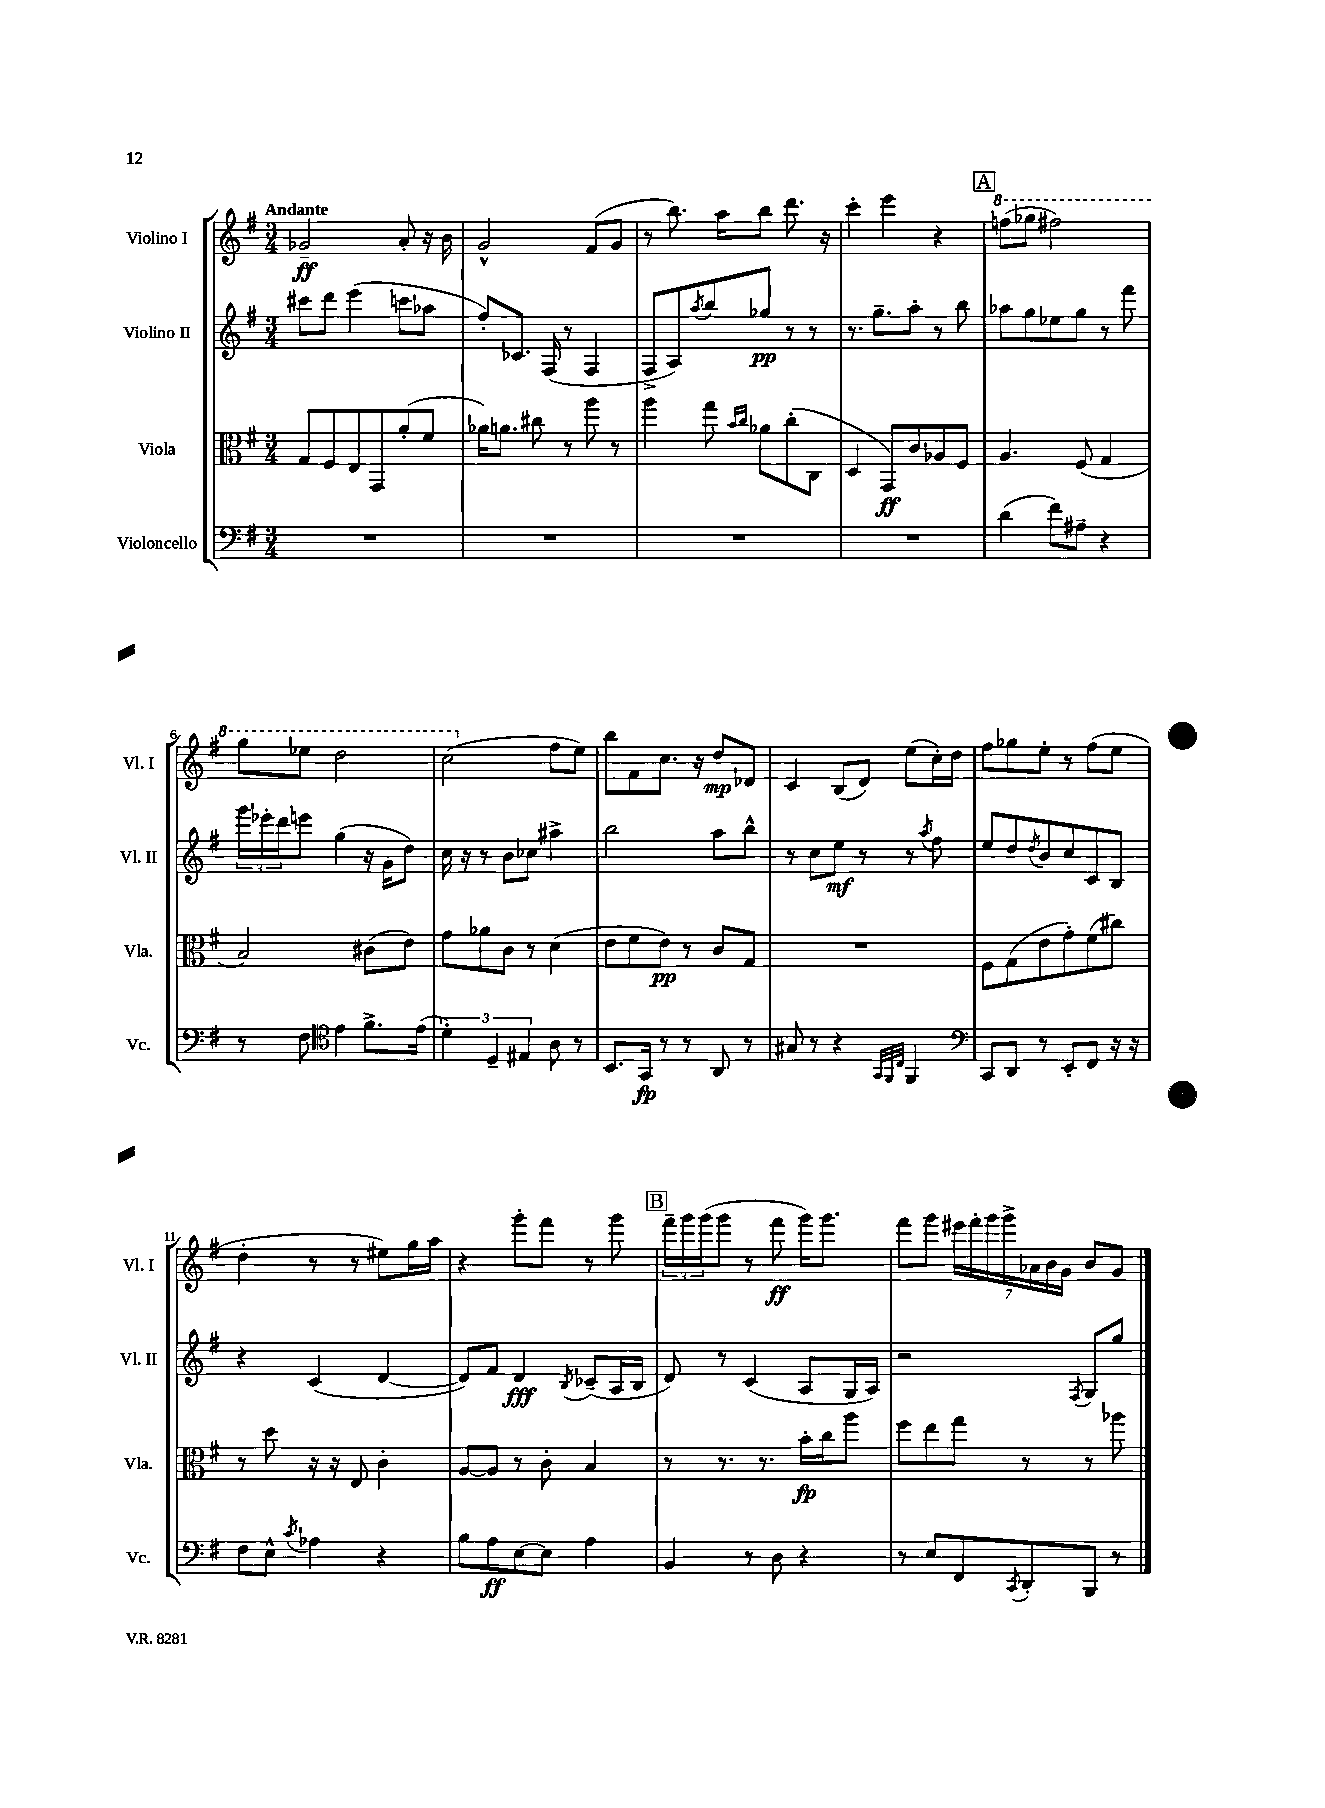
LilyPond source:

<<
\new StaffGroup <<
\new Staff = "s0" \with { instrumentName = "Violino I" shortInstrumentName = "Vl. I" } {
    \clef treble \key g \major \numericTimeSignature \time 3/4 \tempo "Andante"
    ges'2--\ff a'8-. r16 b'16 |
    g'2-^ fis'8( g'8 |
    r8 b''8.) a''16 b''8 d'''8. r16 |
    c'''4-. e'''4 r4 |
    \mark \markup { \box "A" } \ottava #1 f'''8( ges'''8 fis'''2) |
    g'''8 ees'''8 d'''2 |
    c'''2( \ottava #0 fis''8 e''8) |
    b''8 fis'8 c''8. r16 d''8\mp des'8 |
    c'4 b8( d'8) e''8( c''16-.) d''16 |
    fis''8 ges''8 e''8-. r8 fis''8( e''8 |
    d''4-. r8 r8 eis''8) g''16 a''16 |
    r4 g'''8-. fis'''8 r8 g'''8 |
    \mark \markup { \box "B" } \tuplet 3/2 { fis'''16-- g'''16 g'''16( } g'''8 r8 fis'''8\ff g'''16) g'''8. |
    fis'''8 g'''8 \tuplet 7/4 { eis'''16 fis'''16-. g'''16 g'''16-> aes'16 b'16 g'16 } b'8 g'8 \bar "|." |
}
\new Staff = "s1" \with { instrumentName = "Violino II" shortInstrumentName = "Vl. II" } {
    \clef treble \key g \major \numericTimeSignature \time 3/4
    cis'''8 d'''8 e'''4( c'''8 aes''8 |
    fis''8-.) ces'8. fis16( r8 fis4 |
    fis8-> a8) \acciaccatura { a''8 } b''8 ges''8\pp r8 r8 |
    r8. g''8.-- a''8-. r8 b''8 |
    \mark \markup { \box "A" } aes''8 g''8 ees''8 g''8 r8 fis'''8 |
    \tuplet 3/2 { g'''16 ees'''16-. d'''16 } e'''8 g''4( r16 g'16 d''8) |
    c''16 r16 r8 b'8 ces''8 ais''4-> |
    b''2 a''8 b''8-^ |
    r8 c''8 e''8\mf r8 r8 \acciaccatura { a''8 } fis''8 |
    e''8 d''8 \acciaccatura { d''8 } b'8 c''8 c'8 b8 |
    r4 c'4( d'4~ |
    d'8) fis'8 d'4\fff \acciaccatura { b8 } ces'8--( a16 b16 |
    \mark \markup { \box "B" } d'8) r8 c'4( a8 g16 a16) |
    r2 \acciaccatura { fis8 } g8 g''8 \bar "|." |
}
\new Staff = "s2" \with { instrumentName = "Viola" shortInstrumentName = "Vla." } {
    \clef alto \key g \major \numericTimeSignature \time 3/4
    g8 fis8 e8 g,8 a'8-.( fis'8 |
    aes'16) a'8. cis''8 r8 a''8 r8 |
    a''4 g''8 \grace { b'16 c''16 } aes'8 c''8-.( c8 |
    d4 g,8\ff) c'8 aes8 fis8 |
    \mark \markup { \box "A" } a4. fis8( g4 |
    b2) cis'8( e'8) |
    g'8 aes'8 c'8 r8 d'4( |
    e'8 fis'8 e'8\pp) r8 c'8 g8 |
    R2. |
    fis8 g8( e'8 g'8-.) fis'8( cis''8) |
    r8 d''8 r16 r16 e8 c'4-. |
    a8~ a8 r8 c'8-. b4 |
    \mark \markup { \box "B" } r8 r8. r8. b'16-.\fp c''16 a''8 |
    fis''8 e''8 g''8 r8 r8 aes''8 \bar "|." |
}
\new Staff = "s3" \with { instrumentName = "Violoncello" shortInstrumentName = "Vc." } {
    \clef bass \key g \major \numericTimeSignature \time 3/4
    R2. |
    R2. |
    R2. |
    R2. |
    \mark \markup { \box "A" } d'4( fis'8) ais8-- r4 |
    r8 fis8 \clef tenor e'4 fis'8.-> e'16( |
    \tuplet 3/2 { d'4-.) d4-- eis4 } a8 r8 |
    b,8. g,16\fp r8 r8 a,8 r8 |
    gis8 r8 r4 \grace { g,32 fis,32 c32 } fis,4 |
    \clef bass c,8 d,8 r8 e,8-. fis,8 r16 r16 |
    fis8 e8-^ \acciaccatura { c'8 } aes4 r4 |
    b8 a8\ff e8~ e8 a4 |
    \mark \markup { \box "B" } b,4 r8 d8 r4 |
    r8 e8 fis,8 \acciaccatura { c,8 } d,8-. b,,8 r8 \bar "|." |
}
>>
>>
